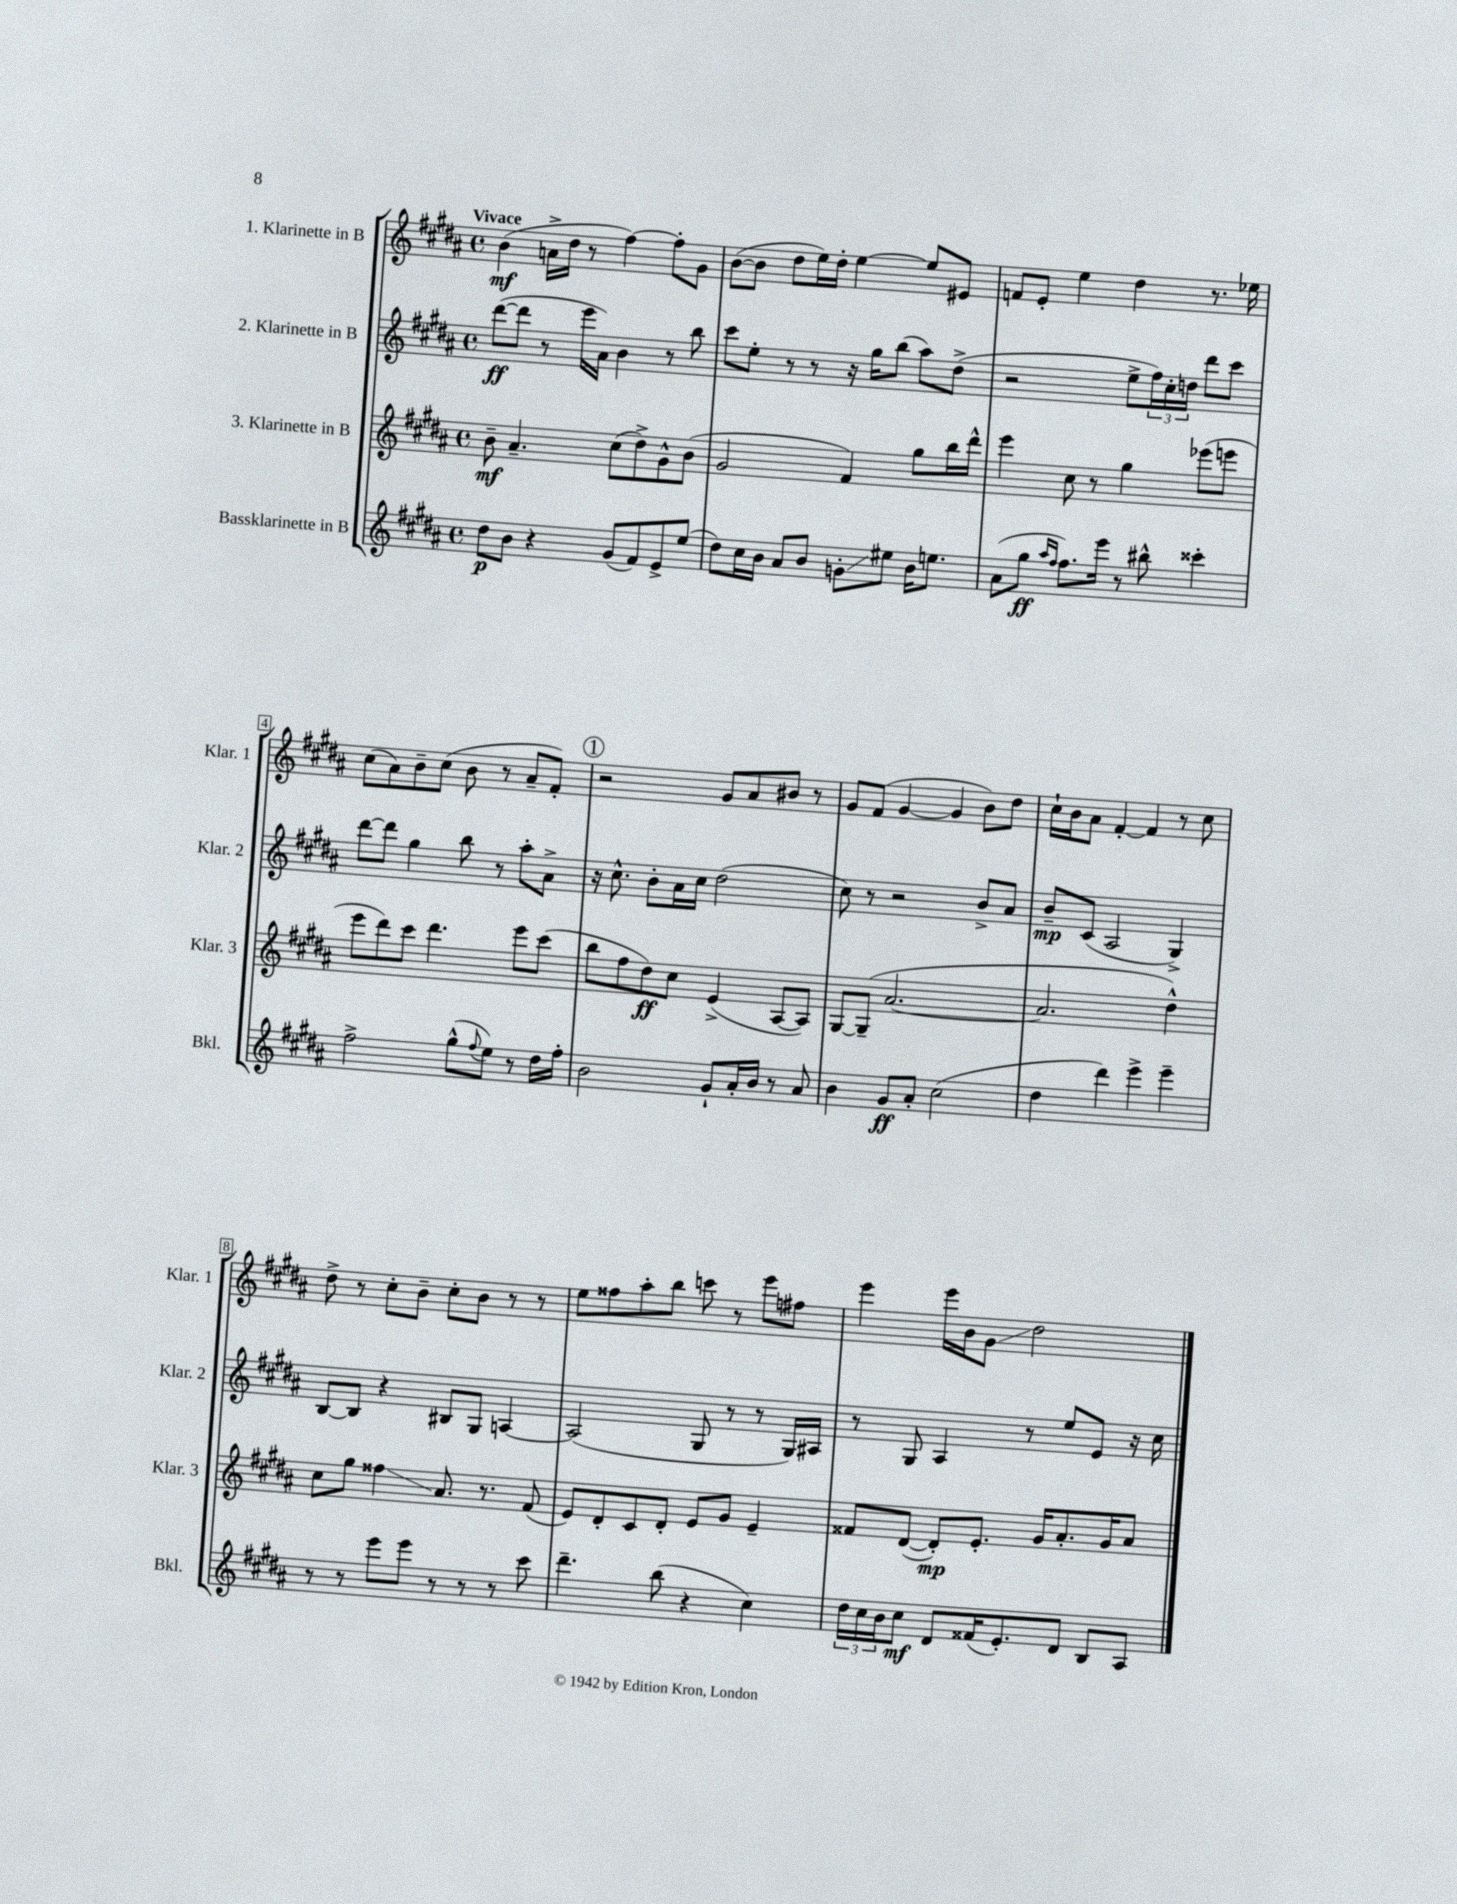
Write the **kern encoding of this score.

**kern	**kern	**kern	**kern
*staff4	*staff3	*staff2	*staff1
*clefG2	*clefG2	*clefG2	*clefG2
*k[f#c#g#d#a#]	*k[f#c#g#d#a#]	*k[f#c#g#d#a#]	*k[f#c#g#d#a#]
*M4/4	*M4/4	*M4/4	*M4/4
*met(c)	*met(c)	*met(c)	*met(c)
8dd#\L	8b~\	([8ddd#\L	(4b\
8b\J	4.a#~/	8ddd#\]J	.
4r	.	8r	16a^\LL
.	.	.	16dd#\JJ
.	.	16eee\LL	8r
.	.	16a#\JJ)	.
(8g#/L	(8cc#\L	4b\	[4ff#\)
8f#/)	8dd#^\)	.	.
8e^/	8g#^^\	8r	8ff#'\]L
(8ee/J	(8b\J	8bb\	8g#\J
=	=	=	=
8dd#\L)	2g#/	8ccc#\L	([8b\L
16cc#\L	.	8ee'\J	8b\]J
16b\JJ	.	.	.
8a#/L	.	8r	8dd#\L
8b/J	.	8r	16ee\L)
.	.	.	16dd#'\JJ
8g'\L	4f#/)	16r	[4ee\
.	.	16gg#\LK	.
8ee#\J	.	(8bb\J	.
16b\LK	8gg#\L	8aa#\L)	8ee/]L
8.ee\J	.	.	.
.	16bb\L	(8dd#^\J	8e#/J
.	16ddd#^^\JJ	.	.
=	=	=	=
(8a#\L	4eee\	2r	8f/L
8gg#\J	.	.	8e'/J
16qqaa#/LL	.	.	.
16qqff#/JJ	.	.	.
8.ff#\L)	8cc#\	.	4ee\
.	8r	.	.
16eee\Jk	.	.	.
8r	4gg#\	8ee^\L	4dd#\
8bb#^^\	.	24ff#\L)	.
.	.	24cc#'\	.
.	.	24dd\JJ	.
4ccc##'\	(8eee-\L	8ddd#\L	8.r
.	8eee\J	8ccc#\J	.
.	.	.	16ee-\
=	=	=	=
2ff#^\	8eee\L	[8ddd#\L	(8cc#\L
.	8ddd#\)	8ddd#\]J	8a#\)
.	8ccc#\J	4gg#\	8b~\
.	4.ddd#\	.	(8cc#\J
(8gg#^^\L	.	8bb\	8b\
8qqff#/	.	.	.
8ee\J)	.	8r	8r
8r	8eee\L	8aa#'\L	8a#~/L
16dd#\LL	(8ccc#\J	8a#^\J	8f#'/J)
16ff#'\JJ	.	.	.
=	=	=	=
2b\	8bb\L	16r	2r
.	.	8.cc#^^\	.
.	8ff#\	.	.
.	8dd#\)	8b'\L	.
.	8cc#\J	16a#\L	.
.	.	16cc#\JJ	.
8g#`/L	(4e^/	(2dd#\	8g#/L
16a#'/L	.	.	8a#/
16b/JJ	.	.	.
8r	[8A#/L	.	8b#/J
8a#/	8A#/]J)	.	8r
=	=	=	=
4b\	[8G#/L	8cc#\)	8g#/L
.	(8G#~/]J	8r	(8f#/J
8g#/L	[2.a#/	2r	[4g#/
8a#'/J	.	.	.
(2cc#\	.	.	4g#/]
.	.	8b^/L	8b\L)
.	.	8a#/J	8dd#\J
=	=	=	=
4dd#\	2.a#/]	8b~/L	16cc#`\LL
.	.	.	16b\J
.	.	(8c#/J	8a#\J
4ddd#\)	.	2A#/	[4f#'/
4eee^\	.	.	4f#/]
4eee~\	4dd#^^\)	4G#^/)	8r
.	.	.	8cc#\
=	=	=	=
8r	8cc#\L	[8B/L	8dd#^\
8r	8gg#\J	8B/]J	8r
8eee\L	4ff##\	4r	8cc#'\L
8eee\J	.	.	8b~\J
8r	8.a#/	8B#/L	8cc#'\L
8r	.	8G#/J	8b\J
.	8.r	.	.
8r	.	[4A/	8r
8ccc#\	(8f#/	.	8r
=	=	=	=
4.ddd#~\	8e/L)	(2A/]	8ee\L
.	8d#'/	.	8ff##\
.	8c#/	.	8aa#'\
(8bb\	8d#'/J	.	8bb\J
4r	8e/L	8G#/	8ccc\
.	8g#/J	8r	8r
4cc#\)	4e~/	8r	8eee\L
.	.	16G#/LL)	8ff#\J
.	.	16A#/JJ	.
=	=	=	=
24dd#\LL	8f##/L	8r	4eee\
24cc#\	.	.	.
24b\J	.	.	.
8cc#\J	([8d#/J	8G#/	.
8d#/L	8d#'/]L)	4A#/	16eee\LL
.	.	.	16b\J
(16f##/K	8.e'/J	.	8g#\J
8.e'/)	.	.	.
.	.	8r	2dd#\
.	16g#/LK	.	.
8d#/J	8.a#'/	8ee/L	.
8B/L	.	8e/J	.
.	16g#/K	.	.
8A#/J	8a#/J	16r	.
.	.	16cc#\	.
==	==	==	==
*-	*-	*-	*-
